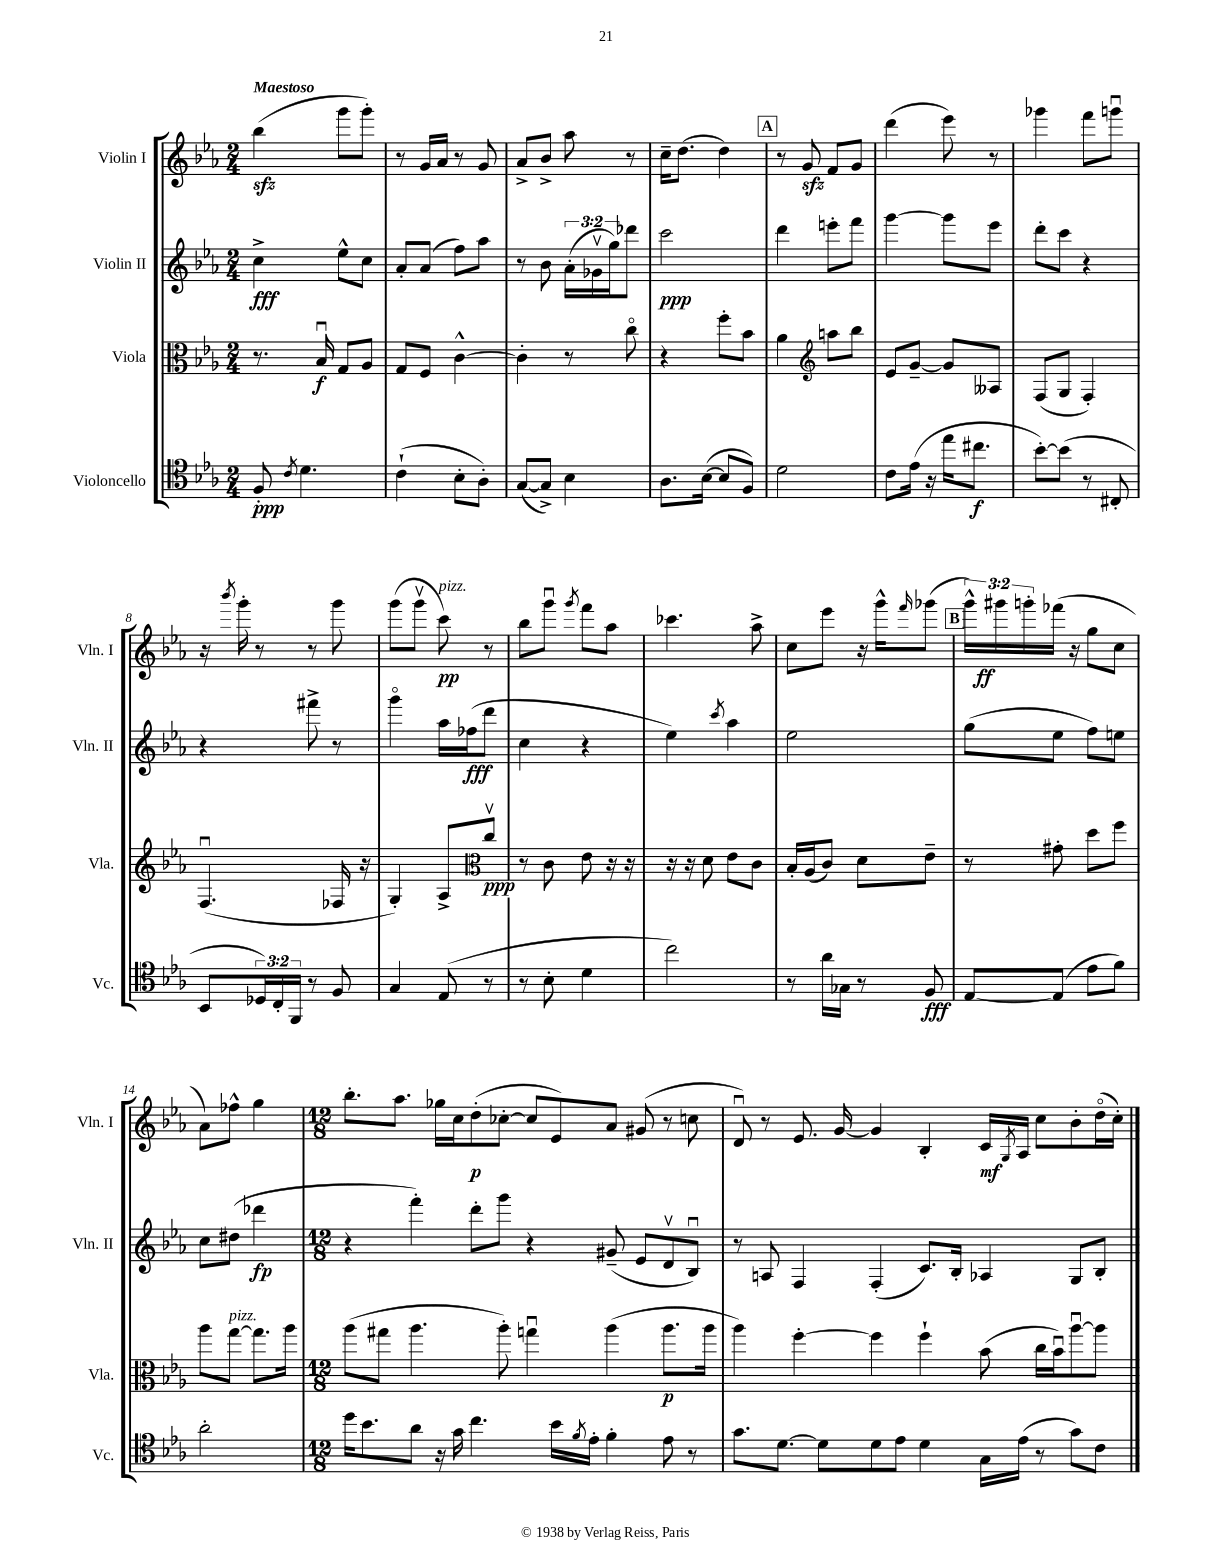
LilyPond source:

<<
\new StaffGroup <<
\new Staff = "s0" \with { instrumentName = "Violin I" shortInstrumentName = "Vln. I" } {
    \clef treble \key ees \major \numericTimeSignature \time 2/4 \override Staff.TupletNumber.text = #tuplet-number::calc-fraction-text \tempo "Maestoso"
    bes''4\sfz( g'''8 g'''8-.) |
    r8 g'16 aes'16 r8 g'8 |
    aes'8-> bes'8-> aes''8 r8 |
    c''16-- d''8.( d''4) |
    \mark \markup { \box "A" } r8 g'8\sfz f'8 g'8 |
    d'''4( ees'''8) r8 |
    ges'''4 f'''8 g'''8\downbow |
    r16 \acciaccatura { bes'''8 } g'''16-. r8 r8 g'''8 |
    g'''8( g'''8\upbow c'''8\pp^\markup { \italic "pizz." }) r8 |
    bes''8 g'''8\downbow \acciaccatura { g'''8 } f'''8 aes''8 |
    ces'''4. aes''8-> |
    c''8 ees'''8 r16 g'''16-^ \grace { f'''16 } ges'''8( |
    \mark \markup { \box "B" } \tuplet 3/2 { g'''16-^) gis'''16\ff g'''16-. } fes'''16( r16 g''8 c''8 |
    aes'8) fes''8-^ g''4 |
    \numericTimeSignature \time 12/8 bes''8.-. aes''8. ges''16 c''16 d''8-.\p( ces''8~-. ces''8 ees'8) aes'8 gis'8( r8 c''8 |
    d'8\downbow) r8 ees'8. g'16~ g'4 bes4-. c'16\mf \acciaccatura { g8 } aes16 c''8 bes'8-. d''16\flageolet( c''16-.) \bar "|." |
}
\new Staff = "s1" \with { instrumentName = "Violin II" shortInstrumentName = "Vln. II" } {
    \clef treble \key ees \major \numericTimeSignature \time 2/4 \override Staff.TupletNumber.text = #tuplet-number::calc-fraction-text
    c''4->\fff ees''8-^ c''8 |
    aes'8-. aes'8( f''8) aes''8 |
    r8 bes'8 \tuplet 3/2 { aes'16-.( ges'16\upbow g''16) } des'''8 |
    c'''2\ppp |
    \mark \markup { \box "A" } d'''4 e'''8-. f'''8 |
    g'''4~ g'''8 ees'''8 |
    d'''8-. c'''8 r4 |
    r4 fis'''8-> r8 |
    g'''4\flageolet aes''16 fes''16\fff( d'''8 |
    c''4 r4 |
    ees''4) \acciaccatura { c'''8 } aes''4 |
    ees''2 |
    \mark \markup { \box "B" } g''8( ees''8 f''8) e''8 |
    c''8 dis''8( des'''4\fp |
    \numericTimeSignature \time 12/8 r4 f'''4-.) d'''8-. g'''8 r4 gis'8--( ees'8 d'8\upbow bes8\downbow) |
    r8 a8 f4 f4-.( c'8.) bes16-. aes4 g8 bes8-. \bar "|." |
}
\new Staff = "s2" \with { instrumentName = "Viola" shortInstrumentName = "Vla." } {
    \clef alto \key ees \major \numericTimeSignature \time 2/4
    r8. bes16\downbow\f g8 aes8 |
    g8 f8 c'4~-^ |
    c'4-. r8 c''8\flageolet |
    r4 f''8-. bes'8 |
    \mark \markup { \box "A" } aes'4 \clef treble a''8 bes''8 |
    ees'8 g'8~-- g'8 aeses8 |
    f8( g8 f4-.) |
    f4.\downbow( fes16 r16 |
    g4-.) aes8-> c''8\upbow\ppp |
    \clef alto r8 c'8 ees'8 r16 r16 |
    r16 r16 d'8 ees'8 c'8 |
    bes16-. aes16( c'8) d'8 ees'8-- |
    \mark \markup { \box "B" } r8 gis'8-. d''8 f''8 |
    aes''8 g''8~^\markup { \italic "pizz." } g''8. aes''16 |
    \numericTimeSignature \time 12/8 aes''8( gis''8 aes''4. aes''8-.) g''4\downbow aes''4( aes''8.\p aes''16 |
    aes''4) f''4~-. f''4 f''4-! bes'8( c''16 bes'16\downbow) aes''8~\downbow aes''8 \bar "|." |
}
\new Staff = "s3" \with { instrumentName = "Violoncello" shortInstrumentName = "Vc." } {
    \clef tenor \key ees \major \numericTimeSignature \time 2/4 \override Staff.TupletNumber.text = #tuplet-number::calc-fraction-text
    f8-.\ppp \acciaccatura { c'8 } d'4. |
    c'4-!( bes8-. aes8-.) |
    g8~( g8->) bes4 |
    aes8. bes16~( bes8 f8) |
    \mark \markup { \box "A" } d'2 |
    c'8 ees'16( r16 ees''16 cis''8.\f |
    bes'8~-.) bes'8( r8 cis8-. |
    bes,8 \tuplet 3/2 { des16) c16-. f,16 } r8 f8 |
    g4 ees8( r8 |
    r8 bes8-. d'4 |
    c''2) |
    r8 aes'16 ges16 r8 f8\fff |
    \mark \markup { \box "B" } ees8~ ees8( ees'8 f'8) |
    aes'2-. |
    \numericTimeSignature \time 12/8 d''16 bes'8. aes'8 r16 g'16 c''4. bes'16 \acciaccatura { f'8 } ees'16-. f'4-. ees'8 r8 |
    g'8. d'8.~ d'8 d'8 ees'8 d'4 g16 ees'16( r8 g'8) c'8 \bar "|." |
}
>>
>>
